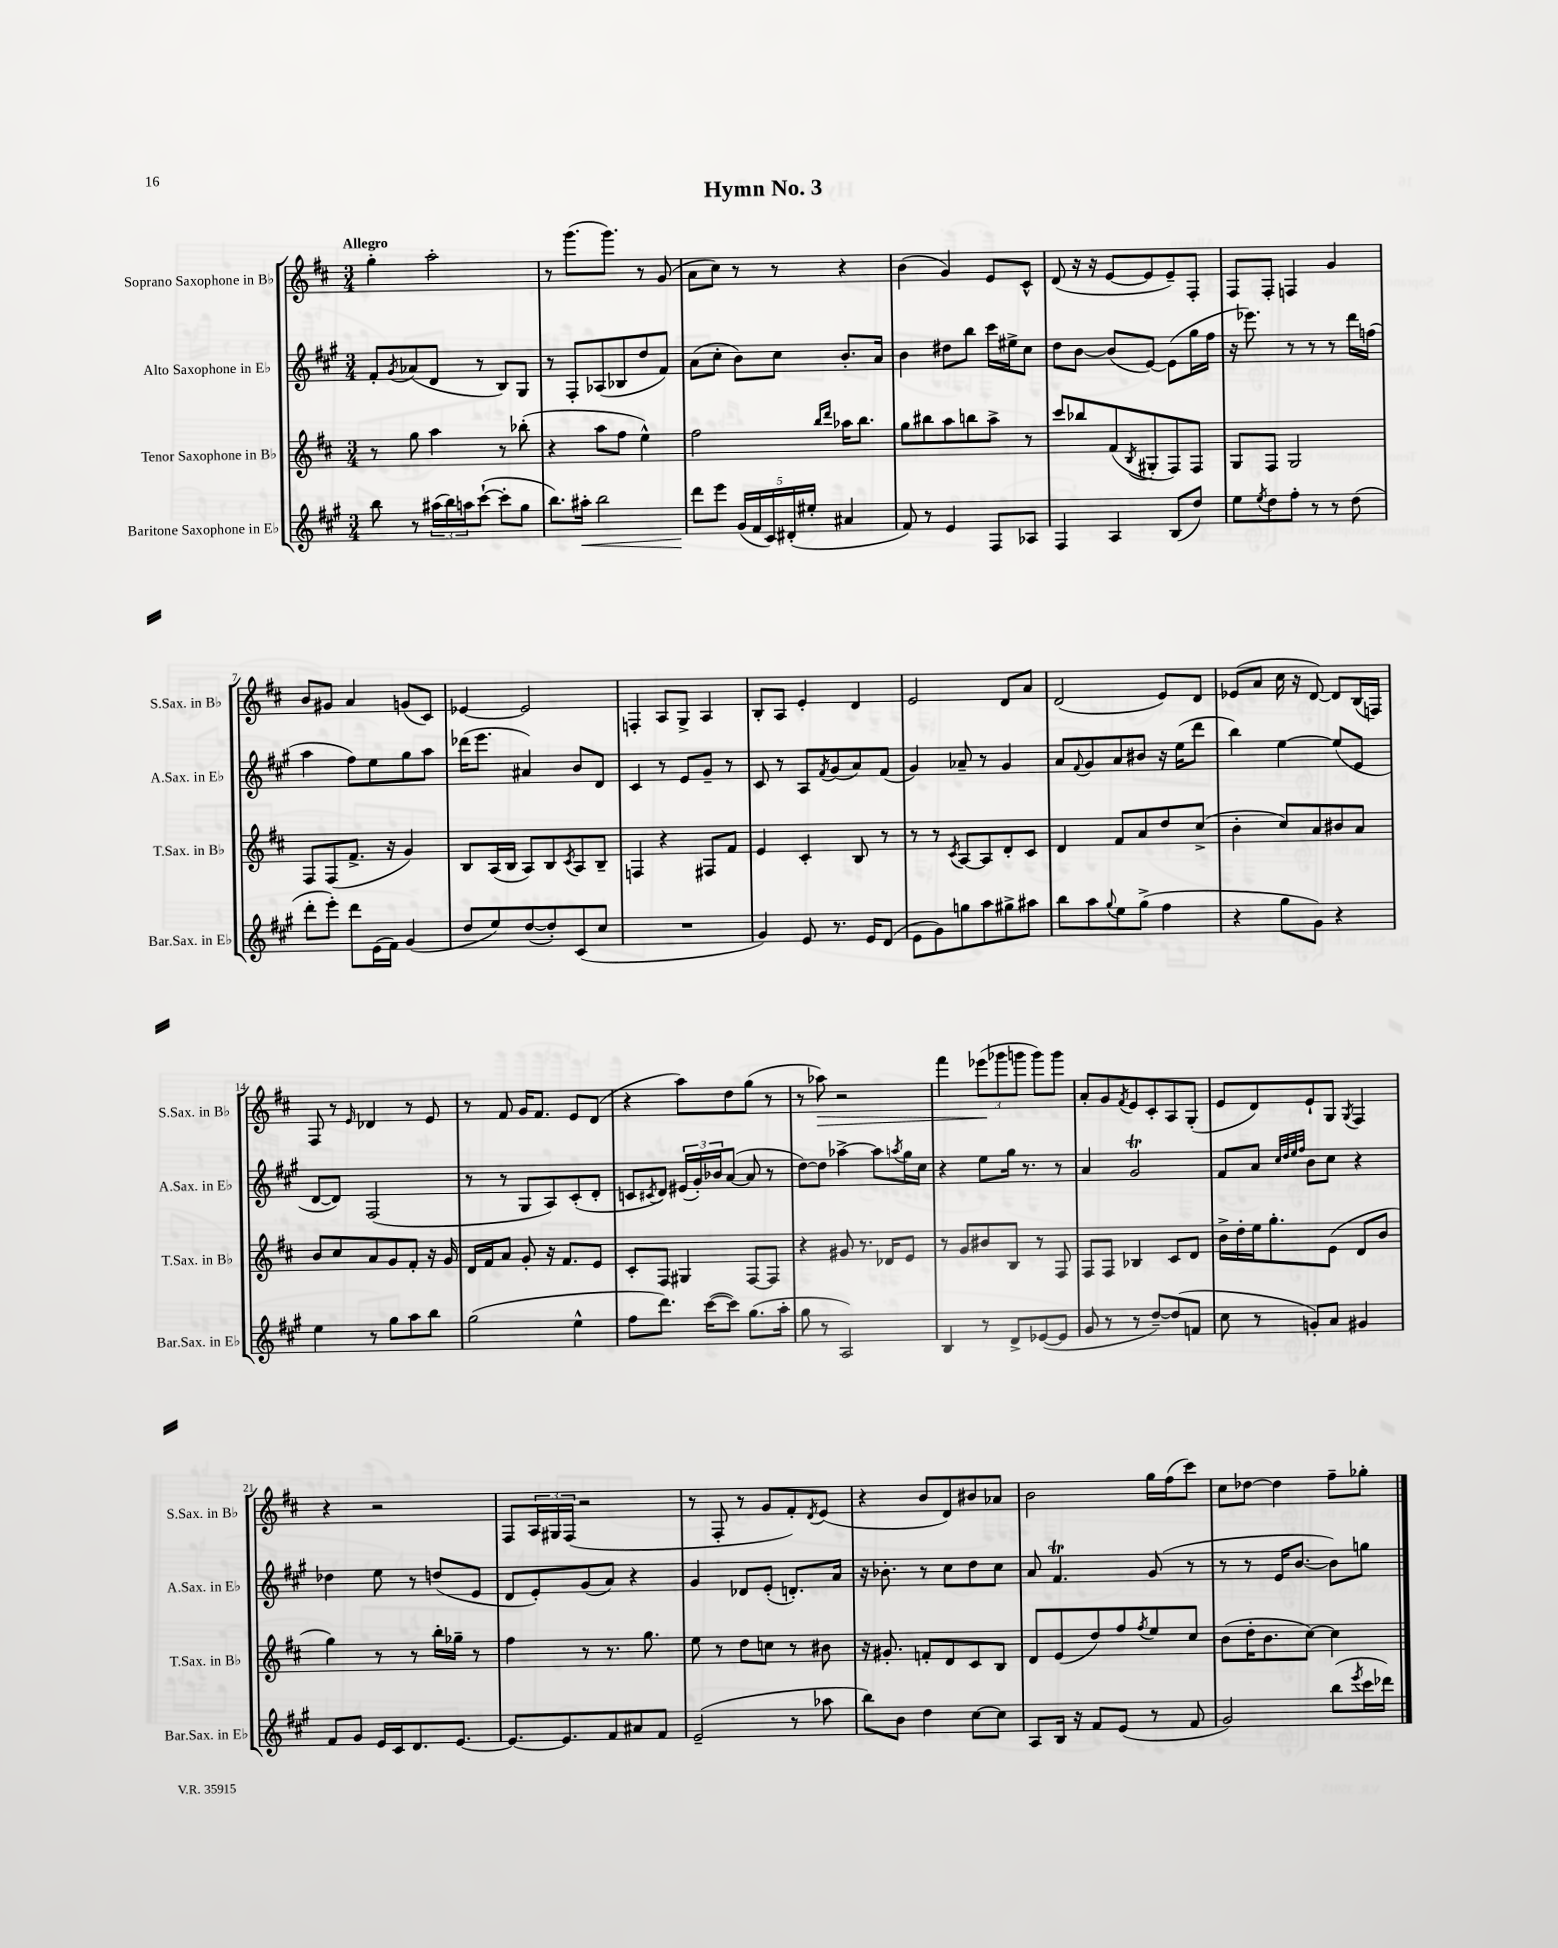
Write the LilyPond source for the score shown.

\header { title = "Hymn No. 3" }
<<
\new StaffGroup <<
\new Staff = "s0" \with { instrumentName = "Soprano Saxophone in Bb" shortInstrumentName = "S.Sax. in Bb" } {
    \clef treble \key d \major \numericTimeSignature \time 3/4 \tempo "Allegro"
    g''4-. a''2-. |
    r8 g'''8.( g'''8.) r8 g'8( |
    a'8 cis''8) r8 r8 r4 |
    b'4( g'4) e'8 cis'8-^ |
    d'8( r16 r16 e'8~ e'8 e'8--) fis8-. |
    fis8 fis8-. f4 g'4 |
    b'8 gis'8 a'4 g'8( cis'8) |
    ees'4~ ees'2 |
    f4-. a8 g8-> a4 |
    b8-. a8 e'4-. d'4 |
    e'2 d'8 a'8 |
    d'2( e'8) d'8 |
    ees'8( a'8 cis''16 r16 d'8~) d'8 b16( f16) |
    fis8 r8 \grace { e'16 } des'4 r8 e'8 |
    r8 fis'8 g'16 fis'8. e'8 d'8( |
    r4 a''8) d''8 g''8( r8 |
    r8 aes''8\>) r2 |
    fis'''4 \tuplet 3/2 { ees'''8\!( ges'''8 g'''8 } g'''8) g'''8 |
    a'8-. g'8 \acciaccatura { fis'8 } e'8 cis'8-. a8 g8-.( |
    e'8 d'8) e'8-! g8 \acciaccatura { g8 } fis4 |
    r4 r2 |
    fis8 \tuplet 3/2 { a16 gis16 fis16( } r2 |
    r8 fis8-. r8 g'8 fis'8-.) \acciaccatura { d'8 } e'8( |
    r4 b'8 d'8) bis'8 aes'8 |
    b'2 g''16 fis''16( cis'''8) |
    cis''8 des''8~ des''4 fis''8-- ges''8-. \bar "|." |
}
\new Staff = "s1" \with { instrumentName = "Alto Saxophone in Eb" shortInstrumentName = "A.Sax. in Eb" } {
    \clef treble \key a \major \numericTimeSignature \time 3/4
    fis'8-. \acciaccatura { gis'8 } aes'8( d'8 r8 b8) gis8 |
    r8 fis8-. aes8( bes8 d''8 fis'8) |
    a'8( cis''8-. b'8) cis''8 b'8.-. a'16 |
    b'4 dis''8 b''8 cis'''16 eis''16-> cis''8 |
    d''8 b'8~ b'8( e'8~) e'8( gis''16 fis''16 |
    r16 ees'''8.) r8 r8 r8 d'''16 f''16( |
    a''4 fis''8) e''8 gis''8 a''8 |
    des'''16( e'''8. ais'4) b'8 d'8 |
    cis'4 r8 e'8 gis'8-- r8 |
    cis'8 r8 a8 \acciaccatura { fis'8 } gis'8( a'8) fis'8( |
    gis'4) aes'8-- r8 gis'4 |
    a'8 \appoggiatura { fis'8 } gis'8 a'8 bis'8 r16 e''16( d'''8 |
    b''4) e''4~ e''8( e'8 |
    d'8~ d'8) fis2( |
    r8 r8 gis8 a8) cis'8-.( d'8-. |
    c'8 \acciaccatura { cis'8 } d'8) \tuplet 3/2 { eis'16( gis'16-.) bes'16 } a'8~( a'8 r8 |
    d''8~) d''8 aes''4~-> aes''8 \acciaccatura { a''8 } gis''16 cis''16 |
    r4 e''8 gis''16 r8. r8 |
    a'4 gis'2\trill |
    fis'8 a'8 \grace { cis''32 d''32 e''32 fis''32 } b'8 cis''8 r4 |
    des''4 e''8 r8 d''8( e'8 |
    d'8 e'8-.) gis'8( a'8) r4 |
    gis'4 des'8 e'8-.( d'8.-.) a'16 |
    r16 bes'8.-. r8 cis''8 d''8 cis''8 |
    a'8 fis'4.\trill gis'8( r8 |
    r8 r8 e'16 b'8.~ b'8) g''8 \bar "|." |
}
\new Staff = "s2" \with { instrumentName = "Tenor Saxophone in Bb" shortInstrumentName = "T.Sax. in Bb" } {
    \clef treble \key d \major \numericTimeSignature \time 3/4
    r8 g''8 a''4 r8 bes''8-.( |
    r4 a''8 fis''8 e''4-^) |
    fis''2 \grace { b''16 d'''16 } aes''16 b''8. |
    g''8 bis''8 a''8 b''8 a''8-> r8 |
    cis'''8 bes''8 fis'8( \acciaccatura { b8 } gis8-. fis8) fis8 |
    g8 fis8 g2 |
    fis8 fis8( fis'8.-> r16 g'4) |
    b8 a16( b16 a8) b8 \acciaccatura { cis'8 } a8 b8-- |
    f4 r4 fis8 fis'8 |
    e'4 cis'4-. b8 r8 |
    r8 r8 \acciaccatura { cis'8 } a8~ a8 d'8-. cis'8 |
    d'4 fis'8 a'8 d''8 cis''8->( |
    b'4-. cis''8) a'8 bis'8 a'8 |
    b'8 cis''8 a'8 g'8 fis'8-. r16 g'16 |
    d'16 fis'16 a'8 g'8-. r16 fis'8. e'8 |
    cis'8-. fis8 gis4 fis8~ fis8 |
    r4 gis'8 r8. des'16 e'8 |
    r8 g'8 bis'8 b8 r8 fis8 |
    fis8 fis8 bes4 cis'8 d'8 |
    b'16-> d''16-. e''16 g''8.-. e'8( d'8 b'8 |
    g''4) r8 r8 b''16-. ges''16-- r8 |
    fis''4 r8 r8. g''8. |
    e''8 r8 d''8 c''8 r8 bis'8 |
    r16 gis'8.-. f'8-. d'8 cis'8 b8 |
    d'8 e'8( d''8) fis''8 \acciaccatura { fis''8 } e''8 cis''8 |
    b'8( d''16-. b'8. cis''8~) cis''4 \bar "|." |
}
\new Staff = "s3" \with { instrumentName = "Baritone Saxophone in Eb" shortInstrumentName = "Bar.Sax. in Eb" } {
    \clef treble \key a \major \numericTimeSignature \time 3/4
    b''8 r8 \tuplet 3/2 { ais''16( b''16) a''16 } cis'''8~-!( cis'''8-. gis''8 |
    b''8.) ais''16-.\< b''2 |
    d'''8\! e'''8 \tuplet 5/4 { gis'16( fis'16 cis'16) dis'16-.( eis''16-. } ais'4 |
    fis'8) r8 e'4 fis8 aes8 |
    fis4 a4 b8( d''8) |
    e''8 \acciaccatura { e''8 } d''8 fis''8-. r8 r8 d''8( |
    d'''8-. e'''8-.) d'''8 e'16( fis'16) gis'4( |
    d''8 e''8) d''8~( d''8-.) cis'8( cis''8 |
    R2. |
    gis'4) e'8 r8. e'16 d'8( |
    e'8 gis'8) g''8 a''8 gis''8-> ais''8 |
    b''8 a''8 \appoggiatura { gis''8 } e''8 gis''8->( fis''4 |
    r4 gis''8 gis'8) r4 |
    e''4 r8 gis''8 a''8 b''8 |
    gis''2( e''4-^ |
    fis''8 d'''8.) cis'''16~( cis'''8) gis''8.( a''16-. |
    gis''8 r8 a2) |
    b4 r8 d'8-> ees'8~( ees'8 |
    gis'8 r8 r8 d''8~--) d''8( f'8 |
    cis''8 r8 g'8-.) a'8 gis'4 |
    fis'8 gis'8 e'16 cis'16 d'8. e'8.~ |
    e'8.~ e'8. fis'8 ais'8 fis'8 |
    e'2--( r8 aes''8 |
    b''8) b'8 d''4 cis''8~ cis''8 |
    a8 b16 r16 fis'8 e'8( r8 fis'8 |
    gis'2) b''8( \acciaccatura { e'''8 } cis'''16 des'''16) \bar "|." |
}
>>
>>
